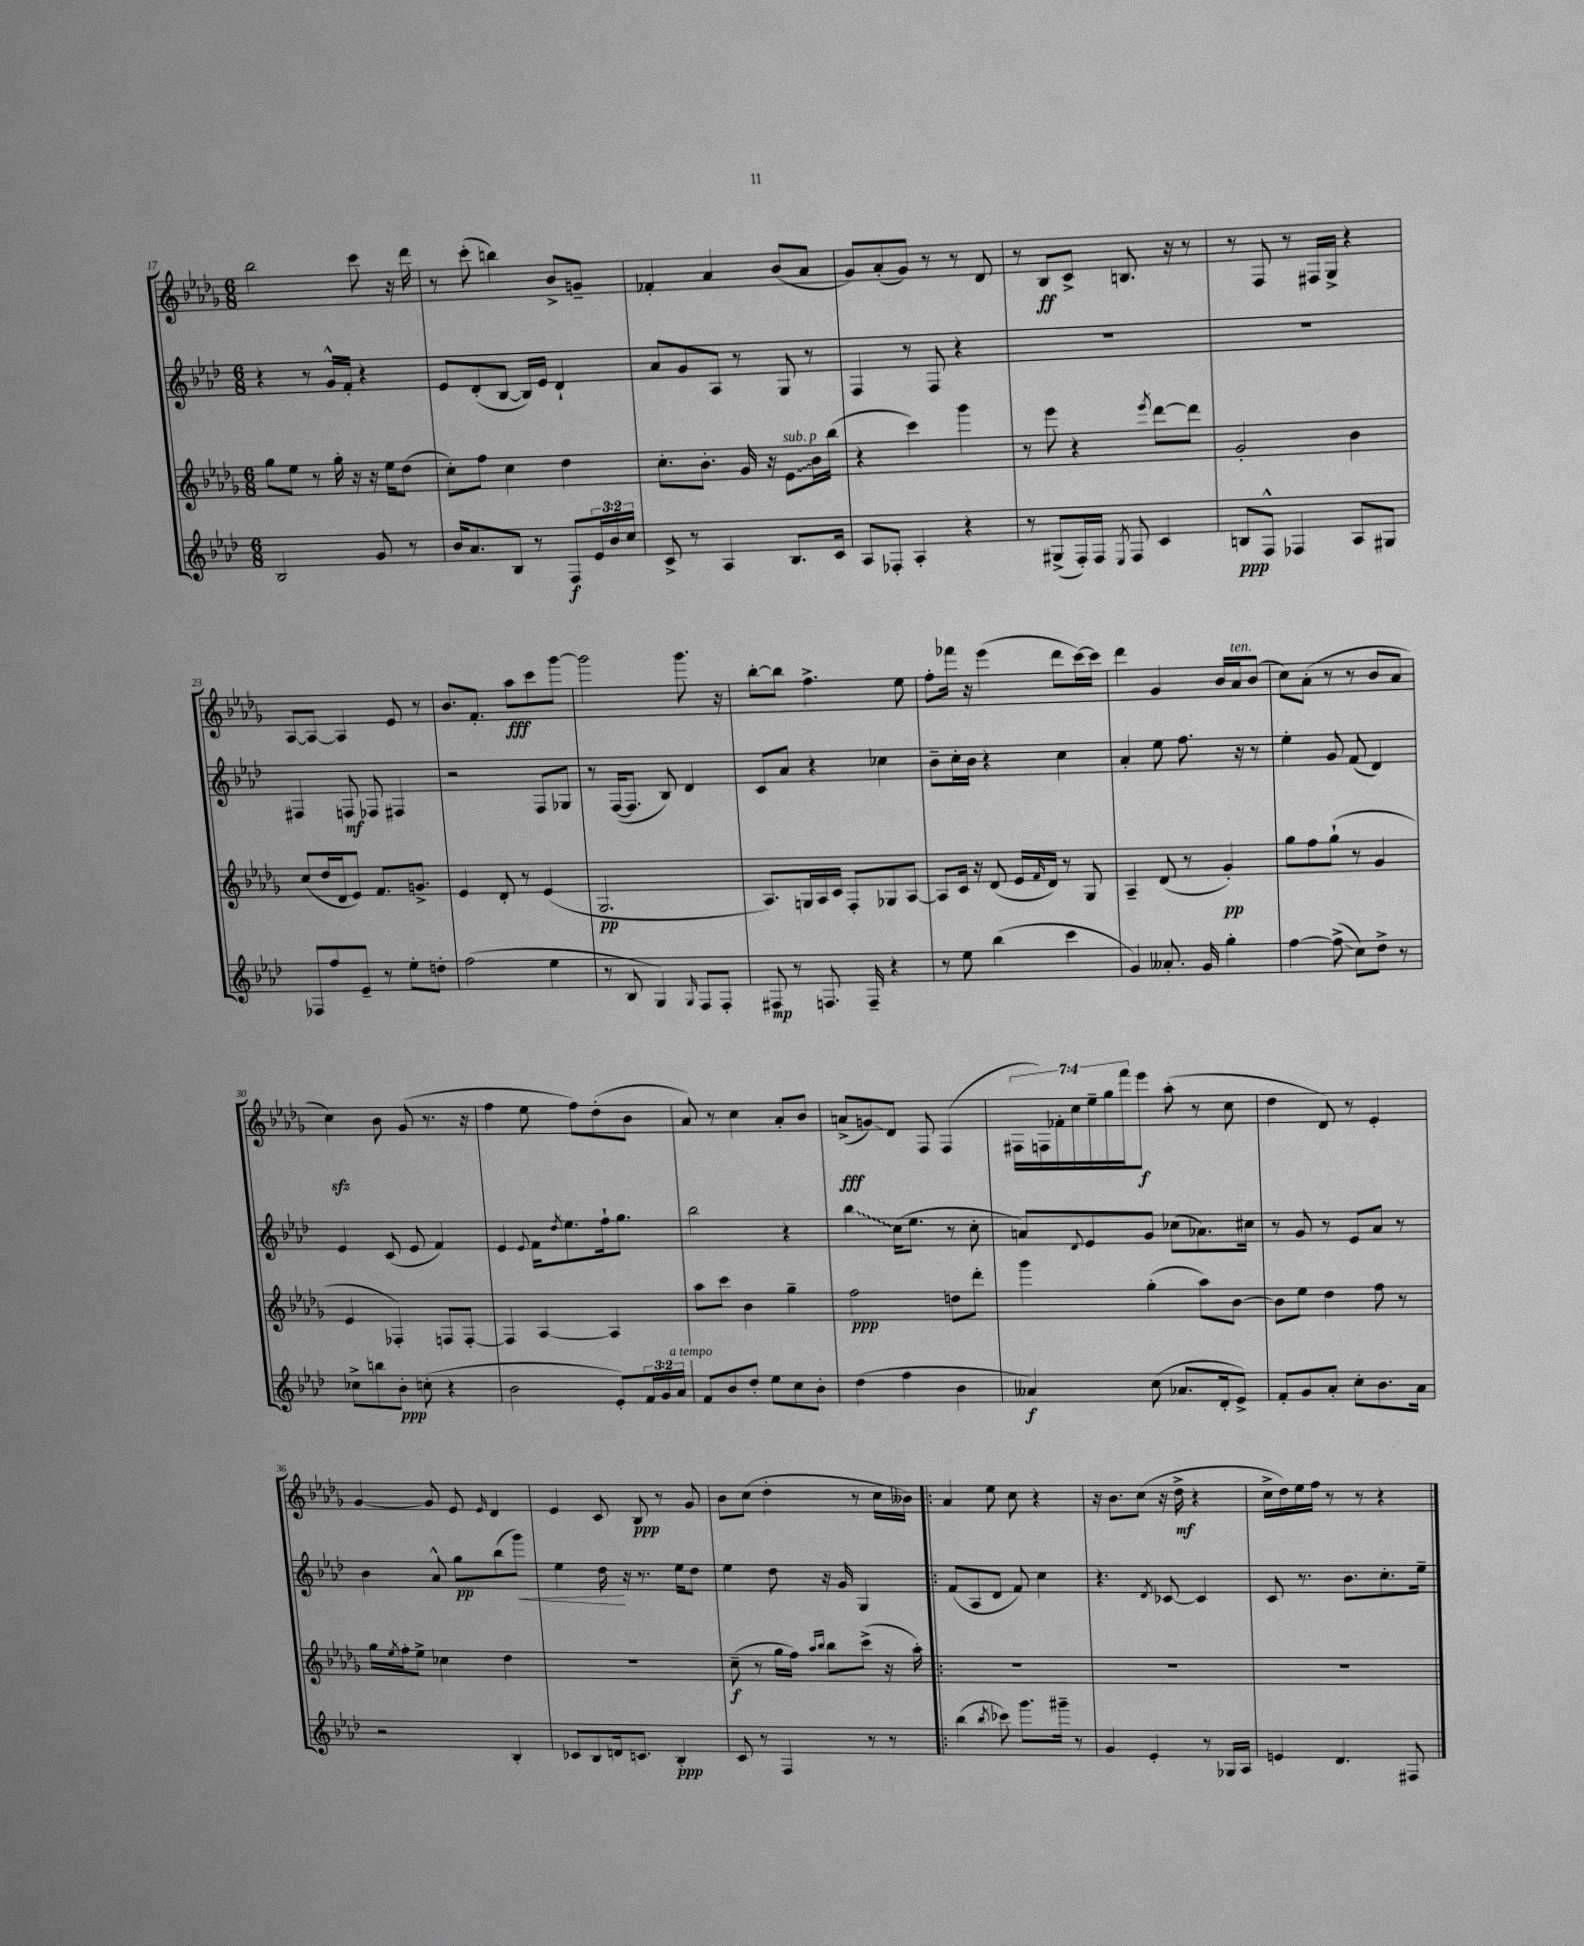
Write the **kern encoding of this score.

**kern	**kern	**kern	**kern
*staff4	*staff3	*staff2	*staff1
*clefG2	*clefG2	*clefG2	*clefG2
*k[b-e-a-d-]	*k[b-e-a-d-g-]	*k[b-e-a-d-]	*k[b-e-a-d-g-]
*M6/8	*M6/8	*M6/8	*M6/8
2B-	8gg-	4r	2bb-
.	8ee-	.	.
.	8r	8r	.
.	16gg-'	16g^^	.
.	16r	16f'	.
8g	16r	4r	8ccc
.	16ee-	.	.
8r	(8dd-	.	16r
.	.	.	16ddd-
=	=	=	=
16b-	8cc')	8e-	8r
8.a-	.	.	.
.	8ff	(8d-'	(8ccc'
8B-	4cc	[8B-	4bb)
8r	.	16B-])	.
.	.	16e-	.
8F	4dd-	4d-`	8b-^
24e-	.	.	8g~
24b-	.	.	.
24cc	.	.	.
=	=	=	=
8c^	8.cc'	8a-	4f-'
8r	.	8g	.
.	8.b-'	.	.
4A-	.	8A-	4a-
.	16g-	8r	.
.	16r	.	.
8.B-	8e-	8G	(8b-
.	16b-	8r	8a-
16c	(16bb-	.	.
=	=	=	=
8A-	4r	4F	8g-)
8F-'	.	.	(8a-'
4A-'	4ccc)	8r	8g-)
.	.	8F	8r
4r	4ggg-	4r	8r
.	.	.	8d-
=	=	=	=
8r	8r	2.r	8r
(8G#^	8eee-	.	8B-
16F')	4r	.	8c^
16F	.	.	.
8qE-	.	.	.
8F	.	.	8.B
.	8qeee-	.	.
4c	[8ddd-	.	.
.	.	.	16r
.	8ddd-]	.	8r
=	=	=	=
8B	2g-'	2.r	8r
8F^^	.	.	8F
4F-	.	.	8r
.	.	.	16F#
.	.	.	16G-^
8A-	4b-	.	4r
8G#	.	.	.
=	=	=	=
8F-	(8cc	4F#	[8A-
8ff	16dd-	.	8A-_
.	16d-	.	.
8e-~	8e-)	8F	4A-]
8r	8.f	8F-	.
8ee-'	.	4F#	8e-
.	8.g^	.	.
8dd'	.	.	8r
=	=	=	=
(2ff	4e-	2r	8.b-
.	.	.	8.f'
.	8d-'	.	.
.	8r	.	8aa-
4ee-	(4e-	8F	8ccc
.	.	8G-	[8ggg-
=	=	=	=
8r	2.G-	8r	2ggg-]
8B-	.	([16F	.
.	.	8.F]	.
4G)	.	.	.
.	.	8B-)	.
16qqG	.	.	.
8F	.	4d-	8.ggg-
8F'	.	.	.
.	.	.	16r
=	=	=	=
8F#	8.A-)	8c	[8bb-'
8r	.	8a-	8bb-]
.	16G	.	.
8.F	16A-	4r	4.ff^
.	16c	.	.
.	8F'	.	.
16F~	.	.	.
4r	8G-	4cc-	.
.	[8A-	.	8ee-
=	=	=	=
8r	8A-]	8b-~	8ff'
8ee-	16c	16cc'	16fff-
.	16r	16b-	16r
(4bb-	(8d-	4r	(4eee-
.	16e-	.	.
.	16qqf	.	.
.	16d-)	.	.
4ccc	8r	4cc	8ddd-
.	8G-	.	[16ccc)
.	.	.	16ccc]
=	=	=	=
4g)	4A-~	4a-'	4ddd-
8.a--'	(8d-	8ee-	4g-
.	8r	8.ff	.
16g	.	.	.
4gg'	4g-')	.	16b-
.	.	16r	16a-
.	.	8r	(8b-
=	=	=	=
[4ff	8gg-	4ee-'	8cc)
.	8ff	.	(8a-'
(8ff^]	(8gg-`	8g	8r
8cc)	8r	(8f	8r
8dd-^	4g-	4d-)	8b-
8r	.	.	8a-
=	=	=	=
8cc-^	4e-	4e-	4cc)
8bb	.	.	.
8b-'	4F-')	(8c	8b-
(8cc'	.	8e-	(8g-
4r	8F	4f)	8.r
.	[8F'	.	.
.	.	.	16r
=	=	=	=
2b-	4F]	4e-	4ff
.	.	8qqe-	.
.	[4A-	16f	8ee-
.	.	8qdd-	.
.	.	8.ee-	.
.	.	.	8ff)
8e-')	4A-]	16ff`	(8dd-'
.	.	8.gg	.
24f	.	.	8b-
24g	.	.	.
24a-	.	.	.
=	=	=	=
8f	8aa-	2bb-	8a-)
8b-	8ccc	.	8r
8dd-'	4b-	.	4cc
8ee-	.	.	.
8cc	4gg-~	4r	8a-'
8b-'	.	.	8b-
=	=	=	=
(4dd-	2ff	4bb-	(8a^
.	.	.	8g)
4ff	.	(16cc	8d-
.	.	8.ee-	.
.	.	.	8F
4b-	8dd	8r	(4F
.	8ddd-'	8cc'	.
=	=	=	=
4a--)	4ggg-	8a)	28F#
.	.	.	28F)
.	.	.	28f-'
.	.	.	28cc
.	.	8qqd-	.
.	.	8e-	.
.	.	.	28ee-~
.	.	.	28gg-
.	.	.	28fff
(8cc	(4gg-'	8g	8eee-
8.a-	.	(8cc-	(8aa-'
.	8aa-)	8.a-)	8r
16d-'	.	.	.
8e-^)	[8b-	.	8cc
.	.	16cc#	.
=	=	=	=
8f'	8b-]	8r	4dd-
8g	8ee-	8g	.
8a-'	4dd-	8r	8d-)
8cc'	.	8e-	8r
8.b-	8ff	8a-	4e-'
.	8r	8r	.
16a-	.	.	.
=	=	=	=
2r	16gg-	4b-	[4g-
.	8qee-	.	.
.	16ff'	.	.
.	8ee-^	.	.
.	4cc-	8a-^^	8g-]
.	.	8gg	8e-
.	.	.	16qqe-
4B-'	4dd-	(8bb-	4d-
.	.	8ggg)	.
=	=	=	=
8c-	2.r	4ee-	4e-
8B-	.	.	.
16d	.	16dd-	8c
8.c	.	16r	.
.	.	8.r	8B-
4B-'	.	.	8r
.	.	16ee-	.
.	.	8dd-	8g-
=	=	=	=
8c	(8cc~	4ee-	8b-
8r	8r	.	(8cc
4F	16gg-	8dd-	4dd-'
.	16ff)	.	.
.	16qqaa-	.	.
.	16qqbb-	.	.
.	8bb-	16r	.
.	.	16g	.
8r	(8ccc^	4G	8r
8r	16r	.	16cc
.	16aa-')	.	16b--)
=!|:	=!|:	=!|:	=!|:
(4bb-	2.r	(8f	4a-
.	.	8A-	.
8qbb-	.	.	.
8ccc-)	.	8d-	8ee-
8.ggg	.	8f)	8cc
.	.	4cc	4r
16ggg#~	.	.	.
8r	.	.	.
=	=	=	=
4g	2.r	4.r	16r
.	.	.	8.b-
4e-'	.	.	(8cc
.	.	8qd-	.
.	.	[8c-	16r
.	.	.	16dd-^
8r	.	4c-]	4r
16G-	.	.	.
16A-	.	.	.
=	=	=	=
4e	2.r	8c	16cc^
.	.	.	16dd-)
.	.	8.r	16ee-
.	.	.	16ff
4.d-	.	.	8r
.	.	8.b-	.
.	.	.	8r
.	.	8.cc'	4r
8F#	.	.	.
.	.	16ee-~	.
==	==	==	==
*-	*-	*-	*-
